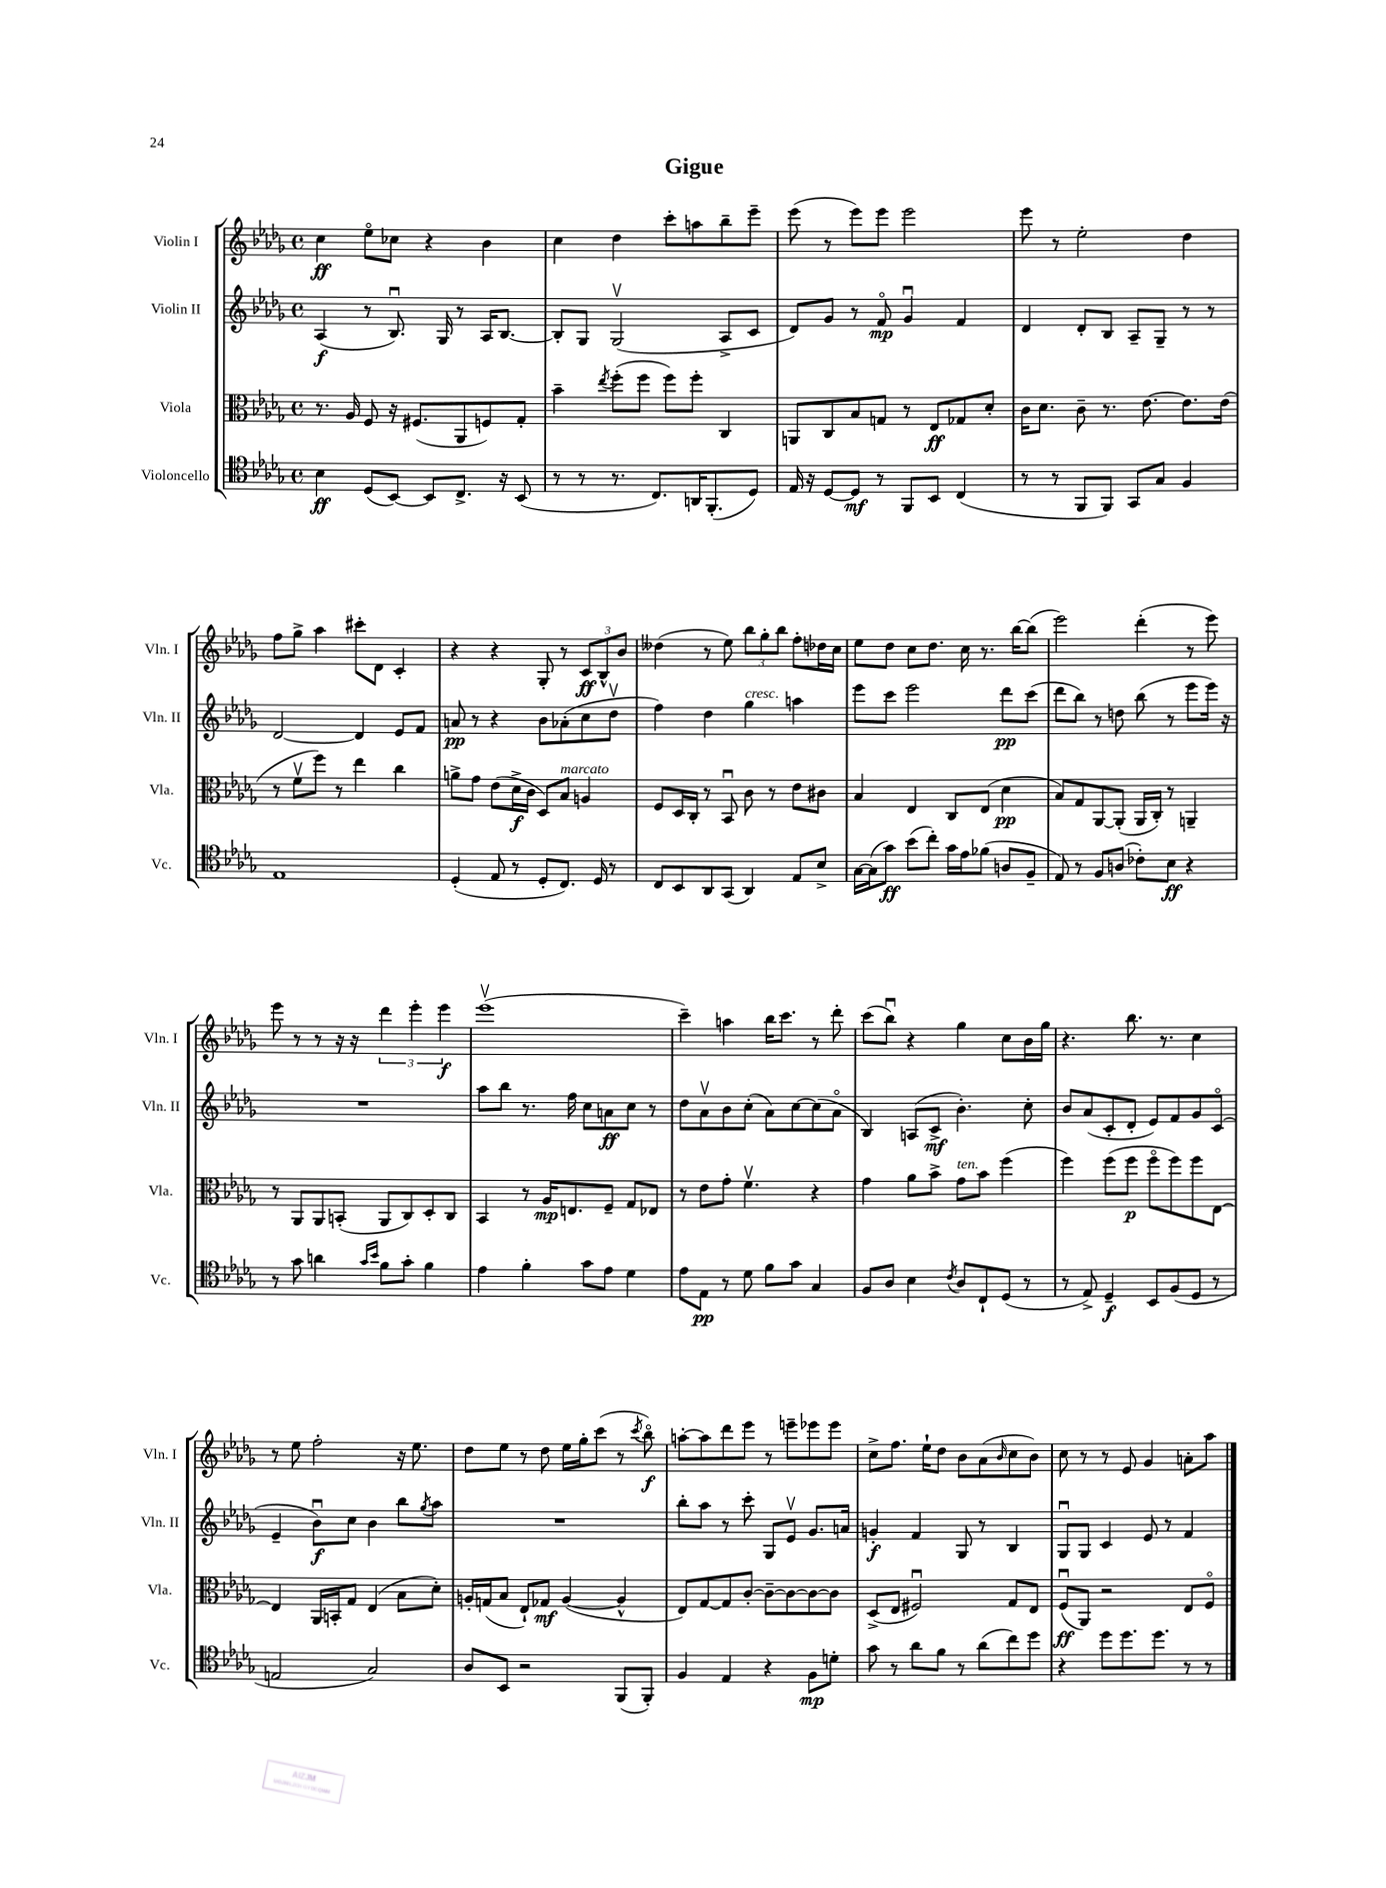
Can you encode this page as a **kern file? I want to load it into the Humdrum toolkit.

**kern	**kern	**kern	**kern
*staff4	*staff3	*staff2	*staff1
*clefC4	*clefC3	*clefG2	*clefG2
*k[b-e-a-d-g-]	*k[b-e-a-d-g-]	*k[b-e-a-d-g-]	*k[b-e-a-d-g-]
*M4/4	*M4/4	*M4/4	*M4/4
*met(c)	*met(c)	*met(c)	*met(c)
4B-\	8.r	(4A-/	4cc\
.	16A-/	.	.
(8D-/L	8F/	8r	8ee-o\L
[8BB-/J)	16r	8.B-u/)	8cc-\J
.	(8.F#/L	.	.
8BB-/]L	.	.	4r
.	.	16G-/	.
8.C^/J	8AA-/	8r	.
.	8F/)	16A-/LK	4b-\
16r	.	[8.B-/J	.
(8BB-/	8G-'/J	.	.
=	=	=	=
8r	4b-~\	8B-'/]L	4cc\
8r	.	8G-/J	.
.	8qee-/	.	.
8.r	(8ff'\L	(2G-v/	4dd-\
.	8ff\J	.	.
8.C/L)	.	.	.
.	8ff\L)	.	8ccc'\L
16AA/K	8ff'\J	.	8aa\
(8.FF'/	.	.	.
.	4C/	8A-^/L	8bb-~\
8D-/J)	.	8c/J	8eee-~\J
=	=	=	=
16E-/	8AA/L	8d-/L)	(8eee-\
16r	.	.	.
[8D-/L	8C/	8g-/J	8r
8D-/]J	8B-/	8r	8eee-\L)
8r	8G/J	8fo/	8eee-\J
8FF/L	8r	4g-u/	2eee-\
8BB-/J	8E-/L	.	.
(4C/	8G-/	4f/	.
.	8d-'/J	.	.
=	=	=	=
8r	16c\LK	4d-/	8eee-\
.	8.d-\J	.	.
8r	.	.	8r
8FF/L	8c~\	8d-'/L	2ee-'\
8FF/J)	8.r	8B-/J	.
8GG-/L	.	8A-~/L	.
.	[8.e-\	.	.
8G-/J	.	8G-~/J	.
4F/	8.e-\]L	8r	4dd-\
.	.	8r	.
.	(16e-\Jk	.	.
=	=	=	=
1E-	8r	[2d-/	8ff\L
.	8fv\L	.	8gg-^\J
.	8ff\J)	.	4aa-\
.	8r	.	.
.	4ee-\	4d-/]	8ccc#'\L
.	.	.	8d-\J
.	4cc\	8e-/L	4c'/
.	.	8f/J	.
=	=	=	=
(4D-'/	8a^\L	8a/	4r
.	8g-\J	8r	.
8E-/	(8e-\L	4r	4r
8r	16d-^\L	.	.
.	16c\JJ	.	.
8D-'/L	8D-/L)	8b-\L	8G-'/
8.C/J)	8B-/J	(8a-'\	8r
.	4A/	8cc\	12c/L
16D-/	.	.	.
.	.	.	12B-^^/
8r	.	8dd-v\J	.
.	.	.	12b-/J
=	=	=	=
8C/L	8F/L	4ff\)	(4dd--\
8BB-/	16D-/L	.	.
.	16C'/JJ	.	.
8AA-/	8r	4dd-\	8r
(8GG-/J	8BB-u/	.	8ee-\)
4AA-/)	8c\	4gg-\	12bb-\L
.	.	.	12gg-'\
.	8r	.	.
.	.	.	12bb-\J
8E-/L	8e-\L	4aa\	8ff'\L
8B-^/J	8c#\J	.	16dd-\L
.	.	.	16cc\JJ
=	=	=	=
[16G-\LL	4B-/	8eee-\L	8ee-\L
(16G-\]J	.	.	.
8g-\J)	.	8ccc\J	8dd-\J
(8b-\L	4E-/	2eee-\	8cc\L
8cc'\J)	.	.	8.dd-\J
16g-\LL	8C/L	.	.
16e-\J	.	.	16cc\
(8f-\J	(8E-/J	.	8.r
8A/L	4d-\	8ddd-\L	.
.	.	.	[16bb-\LK
8F~/J	.	(8ccc\J	(8bb-\]J
=	=	=	=
8E-/)	8B-/L)	8ddd-\L	2eee-\)
8r	8G-/	8bb-\J)	.
8F/L	[8AA-/	8r	.
(8A/J	(8AA-'/]J	8dd\	.
8c-'\L)	16AA-/LL	(8bb-\	(4ddd-'\
.	16C'/JJ)	.	.
8B-\J	8r	8r	.
4r	4AA~/	8eee-\L	8r
.	.	16eee-\Jk)	8eee-\)
.	.	16r	.
=	=	=	=
8r	8r	1r	8eee-\
8g-\	8AA-/L	.	8r
4a\	8AA-/	.	8r
.	(8BB'/J	.	16r
.	.	.	16r
16qqg-/LL	.	.	.
16qqb-/JJ	.	.	.
8f\L	8AA-/L	.	6ddd-\
8g-'\J	8C/)	.	.
.	.	.	6eee-'\
4f\	8D-'/	.	.
.	.	.	6eee-\
.	8C/J	.	.
=	=	=	=
4e-\	4BB-/	8aa-\L	(1eee-v
.	.	8bb-\J	.
4f'\	8r	8.r	.
.	16A-/LK	.	.
.	8.E/	16ff\	.
8g-\L	.	8cc\L	.
8e-\J	8F~/J	8a\	.
4d-\	8G-/L	8cc\J	.
.	8E-/J	8r	.
=	=	=	=
8e-\L	8r	8dd-\L	4ccc~\)
8E-\J	8e-\L	8a-v\	.
8r	8g-'\J	8b-\	4aa\
8d-\	4.fv\	(8cc'\J	.
8f\L	.	8a-\L)	16bb-\LK
.	.	.	8.ccc\J
8g-\J	.	[8cc\	.
4G-/	4r	(8cc\]	8r
.	.	8a-o\J	8ddd-'\
=	=	=	=
8F/L	4g-\	4B-/)	(8ccc\L
8A-/J	.	.	8bb-u\J)
4B-\	8a-\L	(8A/L	4r
.	8b-^\J	8c^/J	.
8qc/	.	.	.
8A-/L	8g-\L	4.b-'\)	4gg-\
8C`/	8b-\J	.	.
(8D-/J	(4ff\	.	8cc\L
8r	.	8cc'\	16b-\L
.	.	.	16gg-\JJ
=	=	=	=
8r	4ff\)	8b-/L	4.r
8E-^/)	.	(8a-/	.
4D-~/	(8ff\L	8c'/	.
.	8ff\J	8d-'/J	8.bb-\
8BB-/L	8ffo\L	8e-/L)	.
.	.	.	8.r
(8F/	8ff\)	8f/	.
8D-/J	8ff\	8g-/	4cc\
8r	[8E-\J	(8co/J	.
=	=	=	=
2E/	4E-/]	4e-~/	8r
.	.	.	8ee-\
.	16AA-/LL	8b-u\L)	2ff'\
.	16BB'/J	.	.
.	8G-/J	8cc\J	.
2G-/)	(4E-/	4b-\	.
.	8B-\L	8bb-\L	16r
.	.	.	8.ee-\
.	.	8qgg-/	.
.	8d-'\J)	8aa-\J	.
=	=	=	=
8A-/L	16A'/LL	1r	8dd-\L
.	(16G/J	.	.
8BB-/J	8B-/J	.	8ee-\J
2r	8E-`/L)	.	8r
.	8G-/J	.	8dd-\
.	([4A/	.	16ee-\LL
.	.	.	16gg-'\J
.	.	.	(8ccc\J
(8FF/L	4A^^/]	.	8r
.	.	.	8qccc/
8FF'/J)	.	.	8bb-o\)
=	=	=	=
4F/	8E-/L)	8bb-'\L	[8aa'\L
.	[8G-/	8aa-\J	8aa\]
4E-/	8G-/]	8r	8ddd-\
.	[8c'/J	8ccc'\	8eee-\J
4r	8c~\_L	8G-/L	8r
.	8c\_	8e-v/J	8eee~\L
8F\L	8c\_	8.g-/L	8eee-\
8d'\J	8c\]J	.	8eee-\J
.	.	16a/Jk	.
=	=	=	=
8g-\	(8D-^/L	4g'/	8cc^\L
8r	8E-/J	.	8.ff\J
8a-\L	2F#u/)	4f/	.
.	.	.	16ee-`\LK
8f\J	.	.	8dd-\J
8r	.	8G-/	8b-\L
(8a-\L	.	8r	(8a-\
.	.	.	16qqb-/
8cc\)	8G-/L	4B-/	8cc\
8dd-\J	8E-/J	.	8b-\J)
=	=	=	=
4r	(8Fu/L	8G-u/L	8cc\
.	8AA-/J)	8G-/J	8r
8dd-\L	2r	4c/	8r
8.dd-\	.	.	8e-/
.	.	8e-/	4g-/
8.dd-\J	.	.	.
.	.	8r	.
8r	8E-/L	4f/	8a'\L
8r	8Fo/J	.	8aa-\J
==	==	==	==
*-	*-	*-	*-
